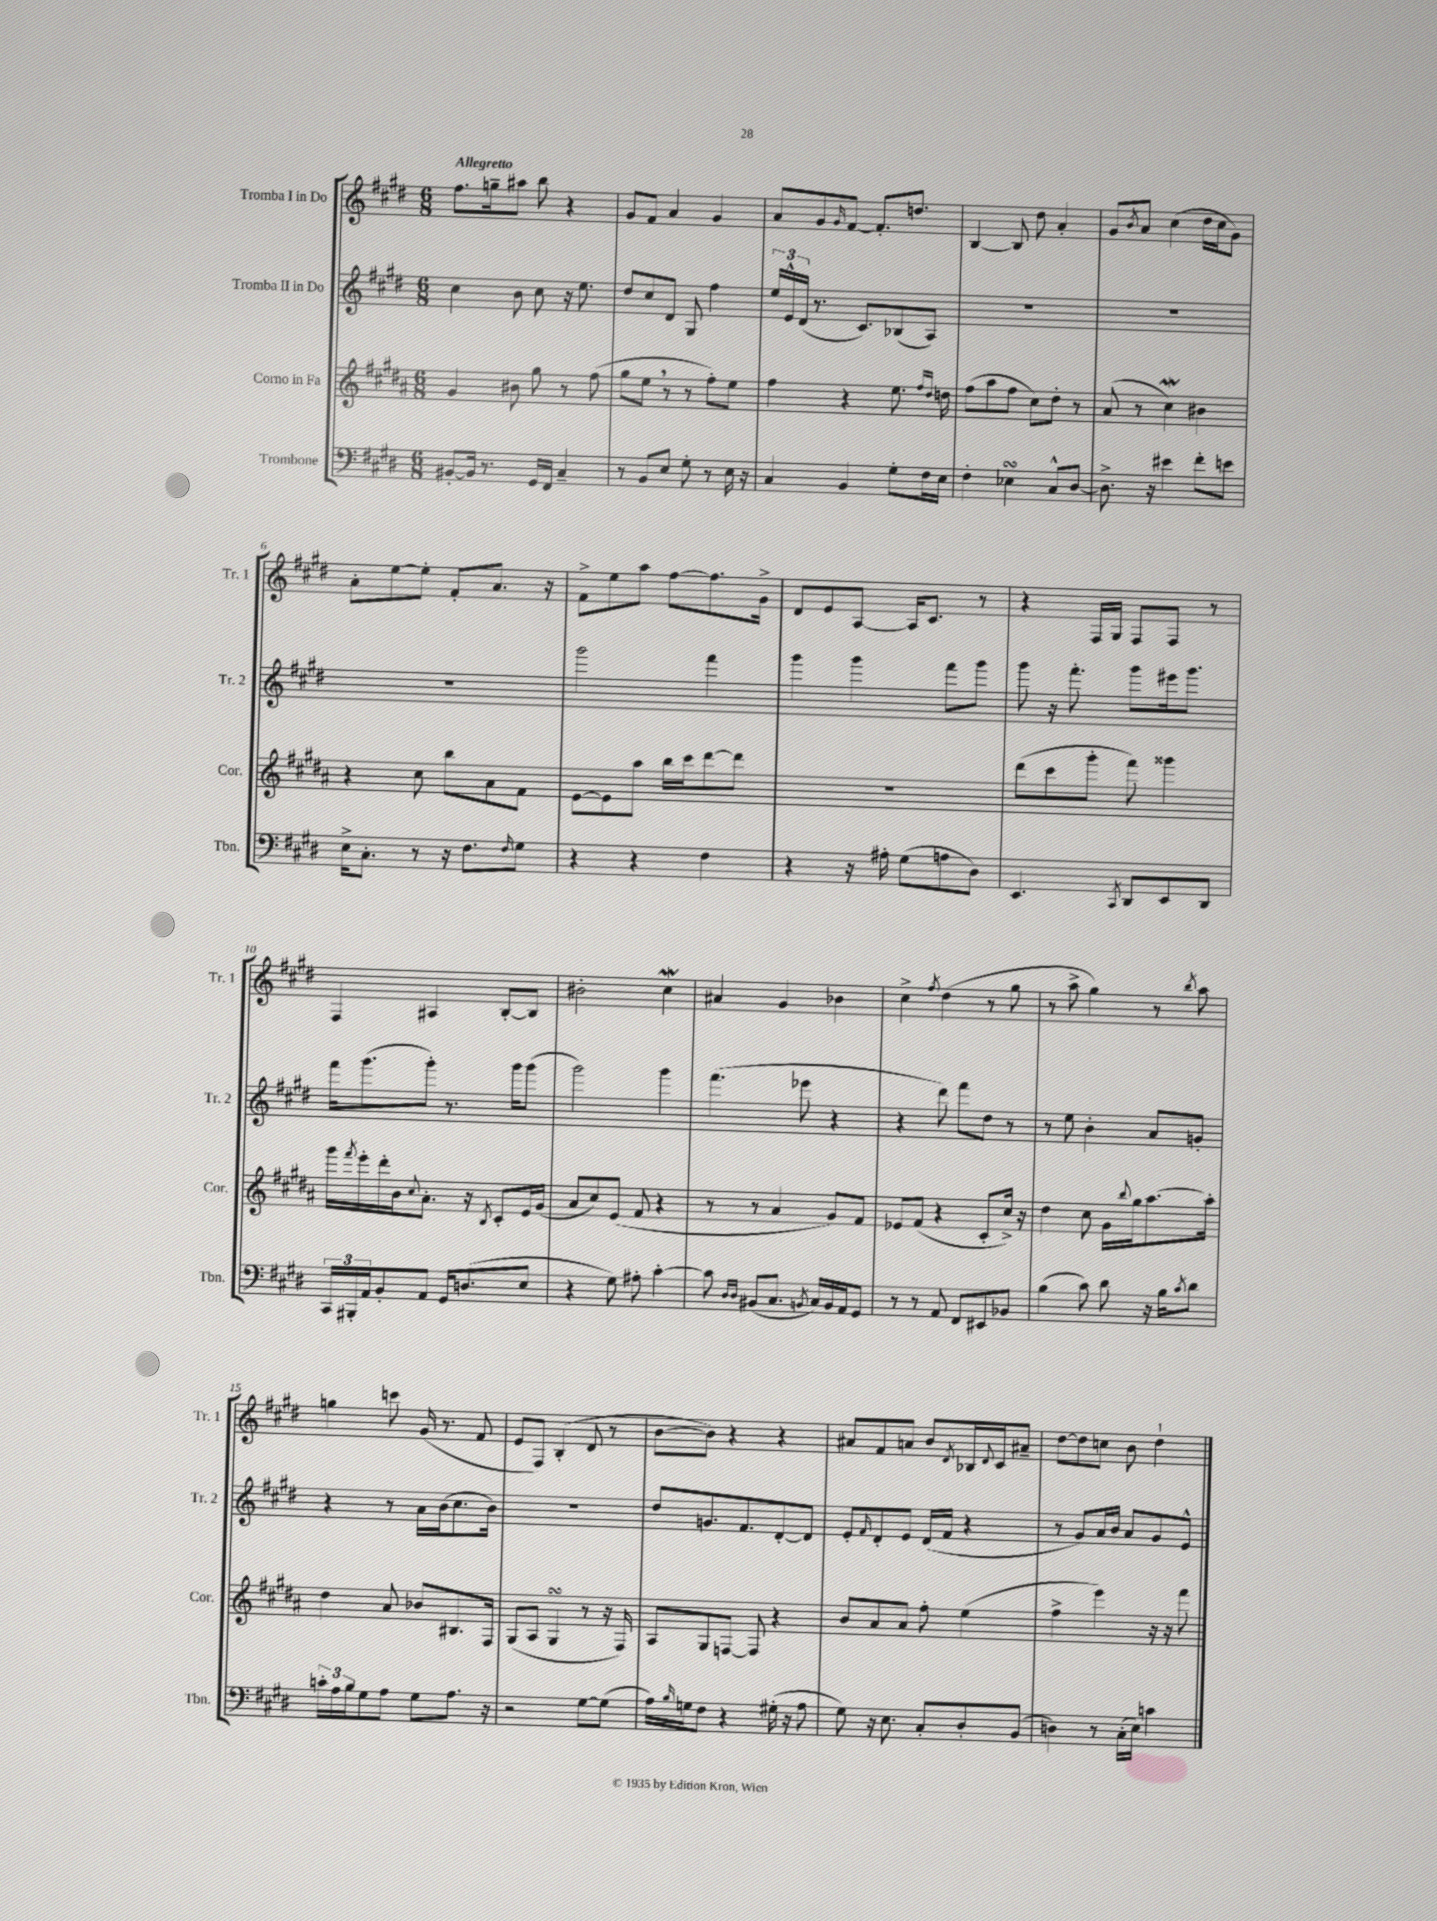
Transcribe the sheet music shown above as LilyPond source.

<<
\new StaffGroup <<
\new Staff = "s0" \with { instrumentName = "Tromba I in Do" shortInstrumentName = "Tr. 1" } {
    \clef treble \key e \major \numericTimeSignature \time 6/8 \tempo "Allegretto"
    fis''8. g''16-- ais''8 b''8 r4 |
    gis'8 fis'8 a'4 gis'4 |
    a'8 gis'8 \grace { gis'16 } fis'8~ fis'8.-. d''8. |
    b4~ b8 dis''8 a'4-. |
    gis'8 \acciaccatura { b'8 } a'8 cis''4( dis''16 cis''16 gis'8) |
    a'8-. e''8~ e''8-. fis'8-. a'8. r16 |
    fis'8-> e''8 a''8 fis''8~ fis''8. gis'16-> |
    dis'8 e'8 a8~ a16 cis'8. r8 |
    r4 fis16 gis16 fis8 fis8 r8 |
    fis4 ais4 b8~-. b8 |
    bis'2-. cis''4\mordent |
    ais'4 gis'4 bes'4 |
    cis''4-> \acciaccatura { fis''8 } dis''4( r8 gis''8 |
    r8 a''8-> gis''4) r8 \acciaccatura { b''8 } a''8 |
    g''4 c'''8 gis'16( r8. fis'8 |
    e'8 fis8) b4-.( dis'8 r8 |
    b'8~ b'8) r4 r4 |
    ais'8 fis'8 a'8 b'8 \acciaccatura { dis'8 } bes16 \appoggiatura { dis'8 } cis'16 ais'8-- |
    dis''8~ dis''8 c''8 b'8 dis''4-! \bar "|." |
}
\new Staff = "s1" \with { instrumentName = "Tromba II in Do" shortInstrumentName = "Tr. 2" } {
    \clef treble \key e \major \numericTimeSignature \time 6/8
    cis''4 b'8 cis''8 r16 e''8. |
    dis''8 cis''8 dis'8 gis8 fis''4 |
    \tuplet 3/2 { e''16 e'16-^ dis'16( } r8. cis'8.) bes8( a8) |
    R2. |
    R2. |
    R2. |
    gis'''2 fis'''4 |
    gis'''4 gis'''4 fis'''8 gis'''8 |
    gis'''8 r16 fis'''8.-. gis'''8 eis'''16 gis'''8. |
    fis'''16 gis'''8.( gis'''8-.) r8. gis'''16 gis'''8( |
    gis'''2) gis'''4 |
    fis'''4.( ees'''8 r4 |
    r4 dis'''8) fis'''8 dis''8 r8 |
    r8 e''8 b'4-. a'8 g'8-. |
    r4 r8 a'16 b'16( cis''8. b'16) |
    R2. |
    dis''8 g'8. fis'8. dis'8~-. dis'8 |
    e'8-. \grace { fis'16 } dis'8-. e'8 dis'16( fis'16 r4 |
    r8 gis'8) a'16 b'16 a'8 gis'8 e'8-^ \bar "|." |
}
\new Staff = "s2" \with { instrumentName = "Corno in Fa" shortInstrumentName = "Cor." } {
    \clef treble \key b \major \numericTimeSignature \time 6/8
    gis'4 bis'8 gis''8 r8 fis''8( |
    gis''8 e''8 \breathe r8 r8 fis''8-.) e''8 |
    fis''4 r4 e''8. \grace { fis''16 dis''16 } d''16 |
    fis''8( ais''8 fis''8 cis''8) dis''8-. r8 |
    ais'8( r8 cis''4\mordent) bis'4 |
    r4 cis''8 b''8 ais'8 fis'8 |
    e'8~ e'8 ais''8 b''16 cis'''16 dis'''8~ dis'''8 |
    R2. |
    dis'''8( cis'''8 gis'''8-. fis'''8) gisis'''4 |
    gis'''16 \acciaccatura { fis'''8 } e'''16-. dis'''16-. b'16 \appoggiatura { cis''8 } ais'8.-. r16 \acciaccatura { b8 } cis'8-. e'16 gis'16( |
    ais'8 cis''8) e'8( fis'8 r4 |
    r8 r8 ais'4 gis'8) fis'8 |
    ees'8 fis'8( r4 cis'8-. cis''16->) r16 |
    dis''4 cis''8 gis'16 \appoggiatura { b''8 } gis''16 ais''8.~ ais''16-. |
    dis''4 ais'8 bes'8 bis8. fis16 |
    gis8( ais8 gis4\turn r8 r16 fis16) |
    ais8 gis8 f8~ f8 r4 |
    b'8 ais'8 ais'8 fis''8-. e''4( |
    fis''4-> e'''4) r16 r16 fis'''8 \bar "|." |
}
\new Staff = "s3" \with { instrumentName = "Trombone" shortInstrumentName = "Tbn." } {
    \clef bass \key e \major \numericTimeSignature \time 6/8
    bis,8~-. bis,16 r8. gis,16 fis,16 cis4-- |
    r8 b,8 e8 gis8-. r8 e16 r16 |
    cis4 b,4 gis8-. fis16 e16 |
    fis4-. ees4\turn cis8-^ dis8~ |
    dis8.-> r16 eis'4 fis'8-. e'8 |
    e16-> cis8.-. r8 r16 fis8. \grace { fis16 } gis8 |
    r4 r4 fis4 |
    r4 r16 ais16-. gis8( a8 dis8) |
    e,4. \acciaccatura { cis,8 } dis,8 e,8 dis,8 |
    \tuplet 3/2 { cis,16 bis,,16-. a,16 } b,8-. a,8 gis,16 d8.( e8 |
    r4 gis8) ais8-. cis'4~-. |
    cis'8 \grace { dis16 dis16 } bis,8( cis8. \acciaccatura { b,8 } cis16) b,16 a,16 gis,8 |
    r8 r8 a,8 fis,8 eis,8 bes,8 |
    b4( cis'8) dis'8 r16 b16 \acciaccatura { cis'8 } dis'8 |
    \tuplet 3/2 { c'16-. a16 b16 } gis8 a8 gis8 a8. r16 |
    r2 gis8~ gis8( |
    a16) \grace { b16 } g16 fis8 r4 gis16-.( r16 a8 |
    gis8) r16 e8. cis8-. dis8-. b,8( |
    d4) r8 cis16-.( e16) c'4 \bar "|." |
}
>>
>>
